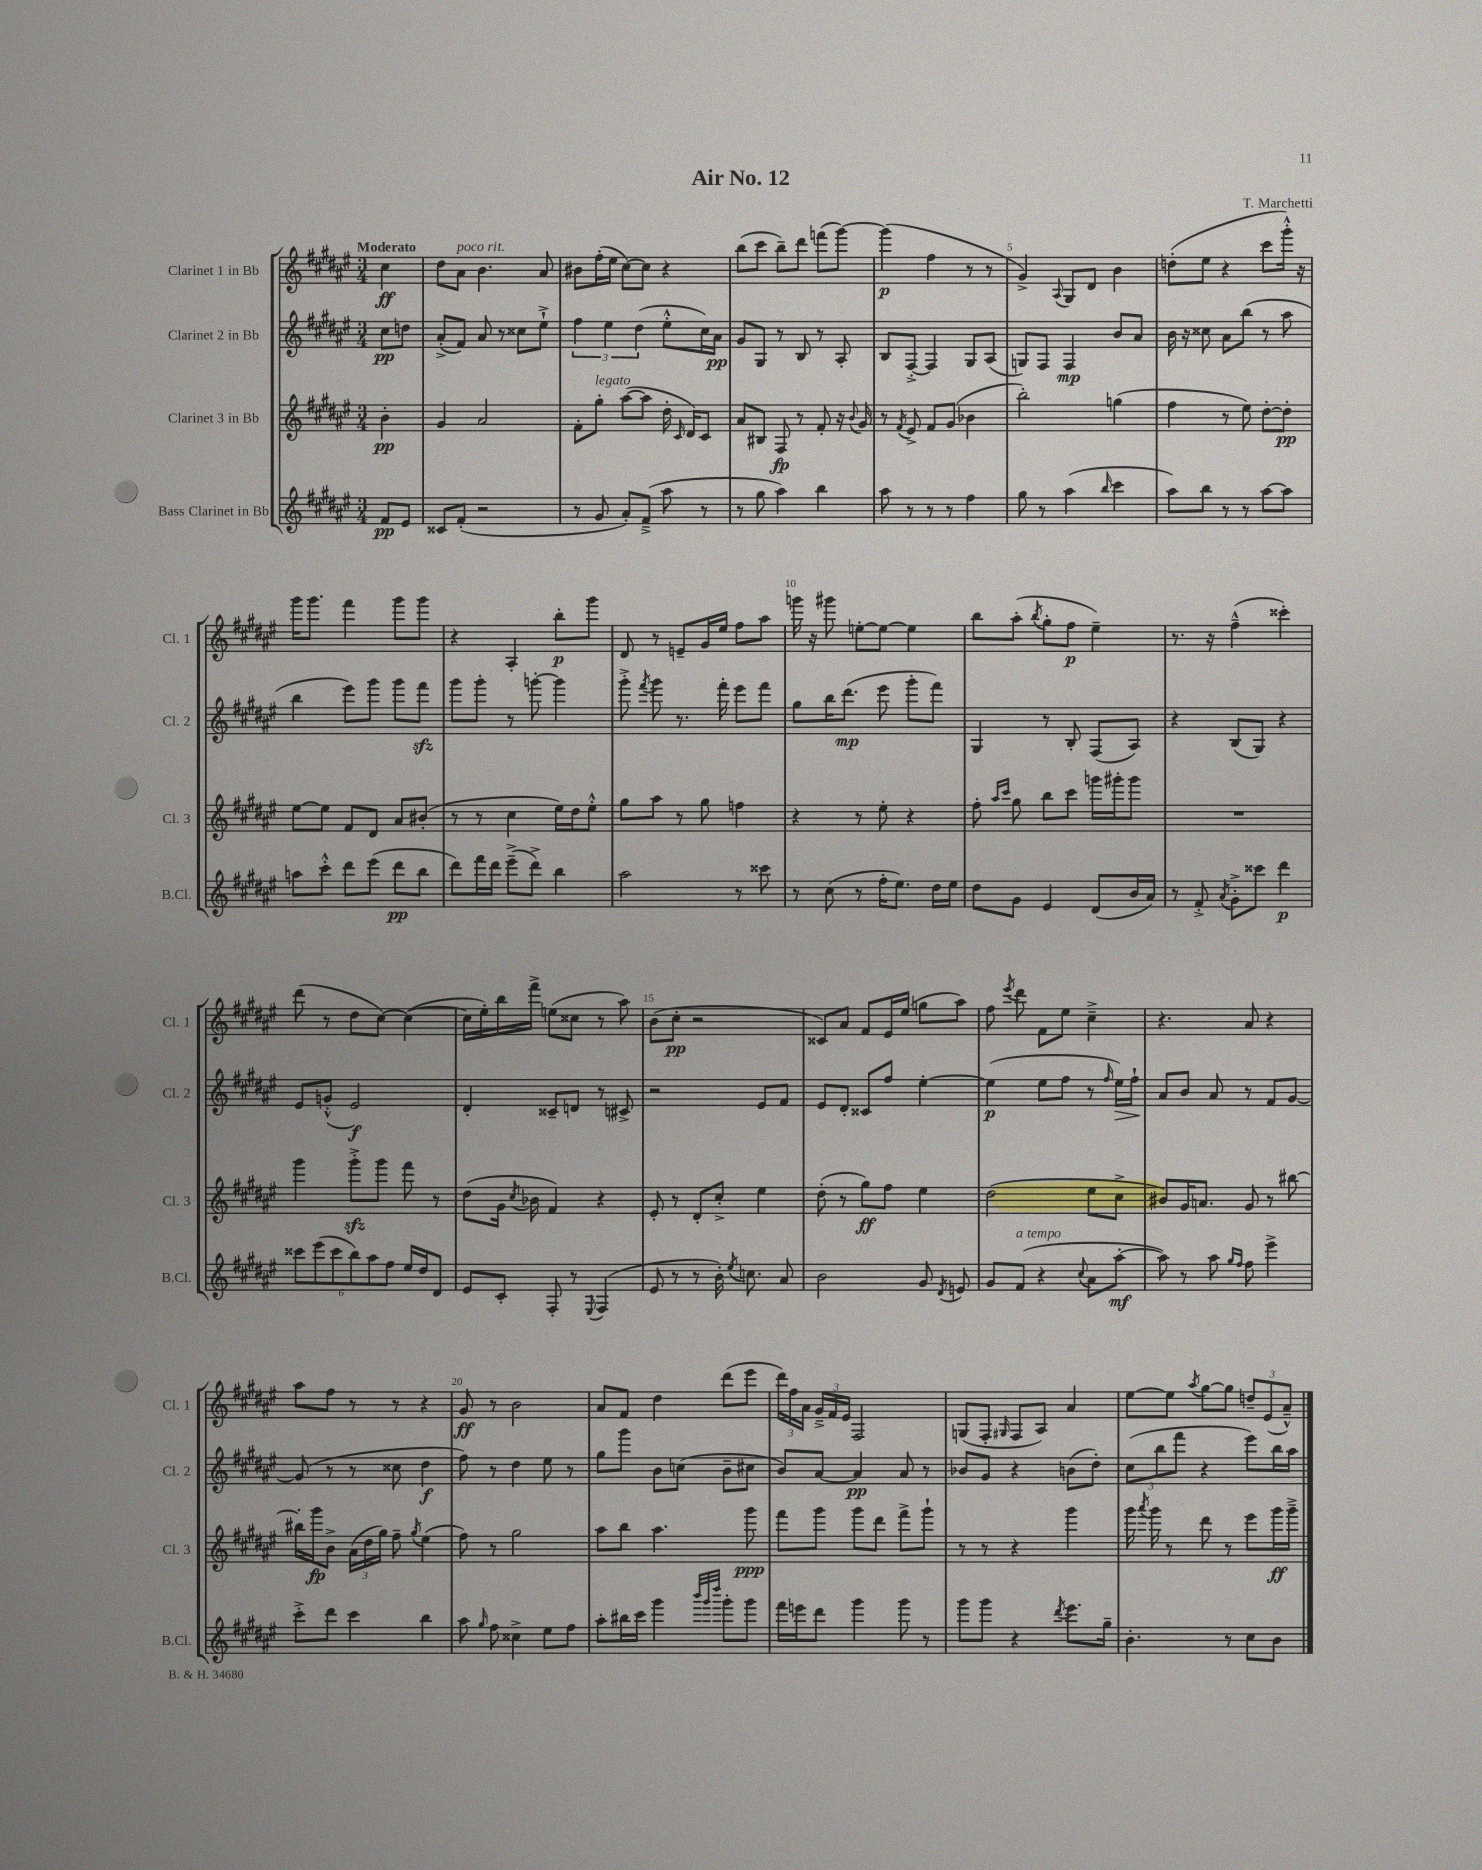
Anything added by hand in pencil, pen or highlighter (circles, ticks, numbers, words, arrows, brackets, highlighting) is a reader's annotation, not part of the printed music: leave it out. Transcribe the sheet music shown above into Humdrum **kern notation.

**kern	**dynam	**kern	**dynam	**kern	**dynam	**kern	**dynam
*part4	*part4	*part3	*part3	*part2	*part2	*part1	*part1
*staff4	*staff4	*staff3	*staff3	*staff2	*staff2	*staff1	*staff1
*I"Bass Clarinet in Bb	*	*I"Clarinet 3 in Bb	*	*I"Clarinet 2 in Bb	*	*I"Clarinet 1 in Bb	*
*I'B.Cl.	*	*I'Cl. 3	*	*I'Cl. 2	*	*I'Cl. 1	*
*clefG2	*	*clefG2	*	*clefG2	*	*clefG2	*
*k[f#c#g#d#a#e#]	*	*k[f#c#g#d#a#e#]	*	*k[f#c#g#d#a#e#]	*	*k[f#c#g#d#a#e#]	*
*M3/4	*	*M3/4	*	*M3/4	*	*M3/4	*
=	=	=	=	=	=	=	=
!	!	!	!	!	!	!LO:TX:a:B:t=Moderato	!
8f#/L	pp	4b'\	pp	8cc#\L	pp	4cc#\	ff
8e#/J	.	.	.	8ddn\J	.	.	.
=1	=1	=1	=1	=1	=1	=1	=1
8c##X/L	.	4g#/	.	(8a#'^/L	.	8dd#\L	.
!	!	!	!	!	!	!LO:TX:a:i:t=poco rit.	!
(8f#'/J	.	.	.	8f#/J)	.	8a#\J	.
2r	.	2a#/	.	8a#/	.	4.b\	.
.	.	.	.	8r	.	.	.
.	.	.	.	8cc##X\L	.	.	.
.	.	.	.	8ee#`^\J	.	8a#/	.
=2	=2	=2	=2	=2	=2	=2	=2
8r	.	8f#'\L	.	6ff#\	.	8b#X\L	.
!	!	!LO:TX:a:i:t=legato	!	!	!	!	!
8g#/	.	8gg#'\J	.	.	.	(16ff#'\L	.
.	.	.	.	6ee#\	.	.	.
.	.	.	.	.	.	16ee#\JJ	.
8a#'/L)	.	([8aa#\L	.	.	.	[8cc#\L)	.
.	.	.	.	(6dd#\	.	.	.
(8f#~^/J	.	8aa#\J]	.	.	.	8cc#\J]	.
8aa#\	.	16dd#'\	.	8ee#'^^\L	.	4r	.
.	.	16qqc#/	.	.	.	.	.
.	.	16d#/KL)	.	.	.	.	.
8r	.	8c#/J	.	16cc#\L)	.	.	.
.	.	.	.	16a#\JJ	pp	.	.
=3	=3	=3	=3	=3	=3	=3	=3
8r	.	8a#/L	.	8g#/L	.	(8bb\L	.
8gg#\	.	8B#X/J	.	8G#/J	.	8ccc#\J	.
4aa#\)	.	8F#/	fp	8r	.	8bb~\L)	.
.	.	8r	.	8B/	.	8ddd#\J	.
4bb\	.	8f#'/	.	8r	.	(8fffn\L	.
.	.	16r	.	8A#'/	.	[8ggg#\J)	.
.	.	8qqb/	.	.	.	.	.
.	.	16g#/	.	.	.	.	.
=4	=4	=4	=4	=4	=4	=4	=4
8aa#\	.	8r	.	8B/L	.	(4ggg#\]	p
.	.	8qf#/	.	.	.	.	.
8r	.	8e#^/	.	[8F#'^/J	.	.	.
8r	.	8f#/L	.	4F#/]	.	4ff#\	.
8r	.	(8g#/J	.	.	.	.	.
4ff#\	.	4b-X\	.	8G#/L	.	8r	.
.	.	.	.	(8A#/J	.	8r	.
=5	=5	=5	=5	=5	=5	=5	=5
8gg#\	.	2bb'\)	.	8Gn/L)	.	4g#^/)	.
8r	.	.	.	8F#/J	.	.	.
.	.	.	.	.	.	8qqA#/	.
(4aa#\	.	.	.	4F#/	mp	8G#/L	.
.	.	.	.	.	.	8d#/J	.
16qqbb/	.	.	.	.	.	.	.
4ccc#\	.	(4ggn\	.	8b/L	.	4b\	.
.	.	.	.	8a#/J	.	.	.
=6	=6	=6	=6	=6	=6	=6	=6
8aa#\L)	.	4ff#\	.	16b\	.	(8ddn'\L	.
.	.	.	.	16r	.	.	.
8bb\J	.	.	.	8cc##X\	.	8ee#\J	.
8r	.	8r	.	8a#\L	.	4r	.
8r	.	8ee#\)	.	(8bb\J	.	.	.
[8aa#\L	.	[8dd#'\L	.	8r	.	8ccc#\L	.
8aa#\J]	.	8dd#'\J]	pp	8aa#\	.	16ggg#'^^\Jk)	.
.	.	.	.	.	.	16r	.
!!LO:LB:g=z
=7	=7	=7	=7	=7	=7	=7	=7
8aan\L	.	[8ee#\L	.	4bb\	.	16ggg#\KL	.
.	.	.	.	.	.	8.ggg#\J	.
8ccc#'^^\J	.	8ee#\J]	.	.	.	.	.
8ddd#\L	.	8f#/L	.	8eee#\L)	.	4fff#\	.
(8eee#\J	.	8d#/J	.	8ggg#\J	.	.	.
8ddd#\L	pp	8a#/L	.	8ggg#\L	.	8ggg#\L	.
8bb\J	.	(8b#X'/J	.	8fff#zz\J	.	8ggg#\J	.
=8	=8	=8	=8	=8	=8	=8	=8
8ddd#\L)	.	8r	.	8ggg#\L	.	4r	.
16fff#\L	.	8r	.	8ggg#'\J	.	.	.
16ddd#\JJ	.	.	.	.	.	.	.
(8eee#~^\L	.	4cc#\	.	8r	.	4A#'/	.
8ddd#^\J)	.	.	.	[8gggn'\	.	.	.
4bb\	.	16ee#\LL)	.	4ggg\]	.	8bb'\L	p
.	.	16dd#\J	.	.	.	.	.
.	.	8ee#'^^\J	.	.	.	8ggg#\J	.
=9	=9	=9	=9	=9	=9	=9	=9
2aa#\	.	8gg#\L	.	8ggg#'^\	.	8d#/	.
.	.	.	.	8qfff#/	.	.	.
.	.	8aa#\J	.	8ggg#\	.	8r	.
.	.	8r	.	8.r	.	8en~/L	.
.	.	8gg#\	.	.	.	16g#/L	.
.	.	.	.	16fff#'\	.	16ee#/JJ	.
8r	.	4ffn\	.	8eee#\L	.	8ff#\L	.
8ccc##X\	.	.	.	8fff#\J	.	8aa#\J	.
=10	=10	=10	=10	=10	=10	=10	=10
8r	.	4r	.	8gg#\L	.	16gggn\	.
.	.	.	.	.	.	16r	.
(8cc#\	.	.	.	16bb\K	.	8ggg#X\	.
.	.	.	.	(8.ddd#\J	mp	.	.
8r	.	8r	.	.	.	[8een'\L	.
16ff#'\KL	.	8ee#'\	.	8eee#\	.	8ee\J_	.
8.ee#\J)	.	.	.	.	.	.	.
.	.	4r	.	8ggg#'\L	.	4ee\]	.
16dd#\LL	.	.	.	8fff#\J)	.	.	.
16ee#\JJ	.	.	.	.	.	.	.
=11	=11	=11	=11	=11	=11	=11	=11
8dd#\L	.	8ff#'\	.	4G#/	.	8bb\L	.
.	.	16qqaa#/LL	.	.	.	.	.
.	.	16qqccc#/JJ	.	.	.	.	.
8g#\J	.	8gg#\	.	.	.	(8aa#'\J	.
.	.	.	.	.	.	8qbb/	.
4e#/	.	8bb\L	.	8r	.	8gg#'\L	.
.	.	8ccc#\J	.	8B'/	.	8ff#\J	p
(8d#/L	.	16gggn\LL	.	(8F#/L	.	4ee#~\)	.
.	.	16ggg#X'\J	.	.	.	.	.
16b/L	.	8ggg#\J	.	8A#/J)	.	.	.
16a#/JJ)	.	.	.	.	.	.	.
=12	=12	=12	=12	=12	=12	=12	=12
8r	.	2.r	.	4r	.	8.r	.
8f#'^/	.	.	.	.	.	.	.
.	.	.	.	.	.	16r	.
8qa#/	.	.	.	.	.	.	.
8g#'^\L	.	.	.	(8B/L	.	(4ff#~^^\	.
8ccc##X\J	.	.	.	8G#/J)	.	.	.
4ddd#\	p	.	.	4r	.	4ccc##X'\)	.
!!LO:LB:g=z
=13	=13	=13	=13	=13	=13	=13	=13
12ccc##X\L	.	4ggg#\	.	8e#/L	.	(8ddd#\	.
(12eee#\	.	.	.	.	.	.	.
.	.	.	.	(8gn'^^/J	.	8r	.
12ccc##\	.	.	.	.	.	.	.
12bb\)	.	8ggg#zz'^\L	.	2e#/)	f	8dd#\L	.
12aa#\	.	.	.	.	.	.	.
.	.	8ggg#\J	.	.	.	[8cc#\J)	.
12ff#\J	.	.	.	.	.	.	.
16ee#/LL	.	8fff#\	.	.	.	(4cc#\_	.
16dd#/J	.	.	.	.	.	.	.
8d#/J	.	8r	.	.	.	.	.
=14	=14	=14	=14	=14	=14	=14	=14
8e#/L	.	(8dd#\L	.	4d#'/	.	16cc#\LL]	.
.	.	.	.	.	.	16ee#'\)	.
8c#'/J	.	16g#\Jk	.	.	.	16bb\	.
.	.	8qcc#/	.	.	.	.	.
.	.	16b-X\	.	.	.	16fff#^\JJ	.
8F#'/	.	4f#/)	.	8c##X~/L	.	(8een\L	.
8r	.	.	.	8dn/J	.	8cc##X\J	.
8qqE#/	.	.	.	.	.	.	.
(4F#/	.	4r	.	8r	.	8r	.
.	.	.	.	8c#X^/	.	8aa#\)	.
=15	=15	=15	=15	=15	=15	=15	=15
8e#/	.	8e#'/	.	2r	.	(8b\L	.
8r	.	8r	.	.	.	8cc#'\J	pp
8r	.	8d#'/L	.	.	.	2r	.
16b'\)	.	8cc#'^/J	.	.	.	.	.
8qee#/	.	.	.	.	.	.	.
8.ccn\	.	.	.	.	.	.	.
.	.	4ee#\	.	8e#/L	.	.	.
8a#/	.	.	.	8f#/J	.	.	.
=16	=16	=16	=16	=16	=16	=16	=16
2b\	.	(8dd#'\	.	8e#/L	.	8c##X/L)	.
.	.	8r	.	8d#'/J	.	8a#/J	.
.	.	8gg#\L)	ff	8c##X/L	.	8f#/L	.
.	.	8ff#\J	.	8ff#/J	.	16e#/L	.
.	.	.	.	.	.	(16ee#/JJ	.
8g#/	.	4ee#\	.	[4ee#'\	.	8ggn\L	.
8qd#/	.	.	.	.	.	.	.
8en/	.	.	.	.	.	8aa#\J)	.
=17	=17	=17	=17	=17	=17	=17	=17
8g#/L	.	(2dd#\	.	(4ee#\]	p	8ff#\	.
.	.	.	.	.	.	8qeee#/	.
!LO:TX:a:i:t=a tempo	!	!	!	!	!	!	!
(8f#/J	.	.	.	.	.	8ddd#\	.
4r	.	.	.	8ee#\L	.	8f#\L	.
.	.	.	.	8ff#\J	.	8ee#\J	.
8qqcc#/	.	.	.	.	.	.	.
8a#\L	.	8ee#\L	.	8r	.	4cc#~^\	.
.	.	.	.	16qqff#/	.	.	.
!	!	!	!	!	!LO:HP:b	!	!
[8aa#'\J	mf	8cc#^\J	.	16ee#\LL)	>	.	.
.	.	.	.	16ff#`\JJ	.	.	.
=18	=18	=18	=18	=18	=18	=18	=18
8aa#\])	.	8b#X/L)	.	8a#/L	.	4.r	.
8r	.	16g#/K	.	8b/J	]	.	.
.	.	8.an/J	.	.	.	.	.
8aa#\	.	.	.	8a#/	.	.	.
16qqgg#/LL	.	.	.	.	.	.	.
16qqff#/JJ	.	.	.	.	.	.	.
8ff#\	.	8g#/	.	8r	.	8a#/	.
4eee#^\	.	8r	.	8f#/L	.	4r	.
.	.	[8bb#X\	.	[8g#/J	.	.	.
!!LO:LB:g=z
=19	=19	=19	=19	=19	=19	=19	=19
8ccc#'^\L	.	16bb#X'\LL]	.	(8g#/]	.	8aa#\L	.
.	.	16ggg#\J	fp	.	.	.	.
8ddd#\J	.	8b^\J	.	8r	.	8ff#\J	.
4ccc#\	.	(24a#\LL	.	8r	.	8r	.
.	.	24dd#\	.	.	.	.	.
.	.	24gg#\JJ)	.	.	.	.	.
.	.	8ff#~\	.	8cc##X\	.	8r	.
.	.	8qgg#/	.	.	.	.	.
4bb\	.	(4ee#\	.	4dd#\	f	4r	.
=20	=20	=20	=20	=20	=20	=20	=20
8aa#\	.	8ff#\)	.	8ff#\)	.	8g#/	ff
16qqgg#/	.	.	.	.	.	.	.
8ff#\	.	8r	.	8r	.	8r	.
4cc##X^\	.	2gg#\	.	4dd#\	.	2b\	.
8ee#\L	.	.	.	8ee#\	.	.	.
8ff#\J	.	.	.	8r	.	.	.
=21	=21	=21	=21	=21	=21	=21	=21
8aa#'\L	.	8aa#\L	.	8gg#\L	.	8a#/L	.
16bb#X\L	.	8bb\J	.	8ggg#\J	.	8f#/J	.
16ccc#\JJ	.	.	.	.	.	.	.
4ggg#\	.	4.aa#\	.	8b\L	.	4dd#\	.
.	.	.	.	(8ccn\J	.	.	.
32qqbbb/LLL	.	.	.	.	.	.	.
32qqggg#/	.	.	.	.	.	.	.
32qqdddd#/JJJ	.	.	.	.	.	.	.
8ggg#'\L	.	.	.	8b~\L	.	(8ddd#\L	.
8ggg#\J	.	8ggg#\	ppp	8cc#X\J	.	8eee#\J	.
=22	=22	=22	=22	=22	=22	=22	=22
16fff#\LL	.	8fff#\L	.	8b/L)	.	24ddd#\LL)	.
.	.	.	.	.	.	24ff#\	.
16eeen\J	.	.	.	.	.	.	.
.	.	.	.	.	.	24a#\JJ	.
8ddd#\J	.	8ggg#\J	.	[8a#/J	.	24g#~^/LL	.
.	.	.	.	.	.	24f#/	.
.	.	.	.	.	.	24e#/JJ	.
4ggg#\	.	8ggg#\L	.	4a#/]	pp	2F#/	.
.	.	8ddd#\J	.	.	.	.	.
8ggg#\	.	8fff#^\L	.	8a#/	.	.	.
8r	.	8ggg#`\J	.	8r	.	.	.
=23	=23	=23	=23	=23	=23	=23	=23
8ggg#\L	.	8r	.	8b-X/L	.	(8Gn/L	.
8ggg#\J	.	8r	.	8g#/J	.	8F#'/J	.
.	.	.	.	.	.	16qqG#X/	.
4r	.	4r	.	4r	.	8F#/L	.
.	.	.	.	.	.	8A#/J)	.
8qddd#/	.	.	.	.	.	.	.
8.eee#\L	.	4ggg#\	.	(8bn\L	.	4a#/	.
.	.	.	.	8dd#'\J)	.	.	.
16gg#~\Jk	.	.	.	.	.	.	.
=24	=24	=24	=24	=24	=24	=24	=24
4.b'\	.	16ggg#\	.	(12cc#\L	.	[8ee#\L	.
.	.	8qaaa#/	.	.	.	.	.
.	.	16ggg#\	.	.	.	.	.
.	.	.	.	12bb\	.	.	.
.	.	8r	.	.	.	8ee#\J]	.
.	.	.	.	12fff#\J	.	.	.
.	.	.	.	.	.	8qaa#/	.
.	.	8ddd#\	.	4r	.	[8gg#\L	.
8r	.	8r	.	.	.	8gg#\J]	.
8cc#\L	.	8eee#\L	.	8eee#\L)	.	12ddn~/L	.
.	.	.	.	.	.	(12e#/	.
8b\J	.	16ggg#\L	ff	16bb\L	.	.	.
.	.	.	.	.	.	12a#~^^/J)	.
.	.	16ggg#~^\JJ	.	16aa#\JJ	.	.	.
==	==	==	==	==	==	==	==
*-	*-	*-	*-	*-	*-	*-	*-
